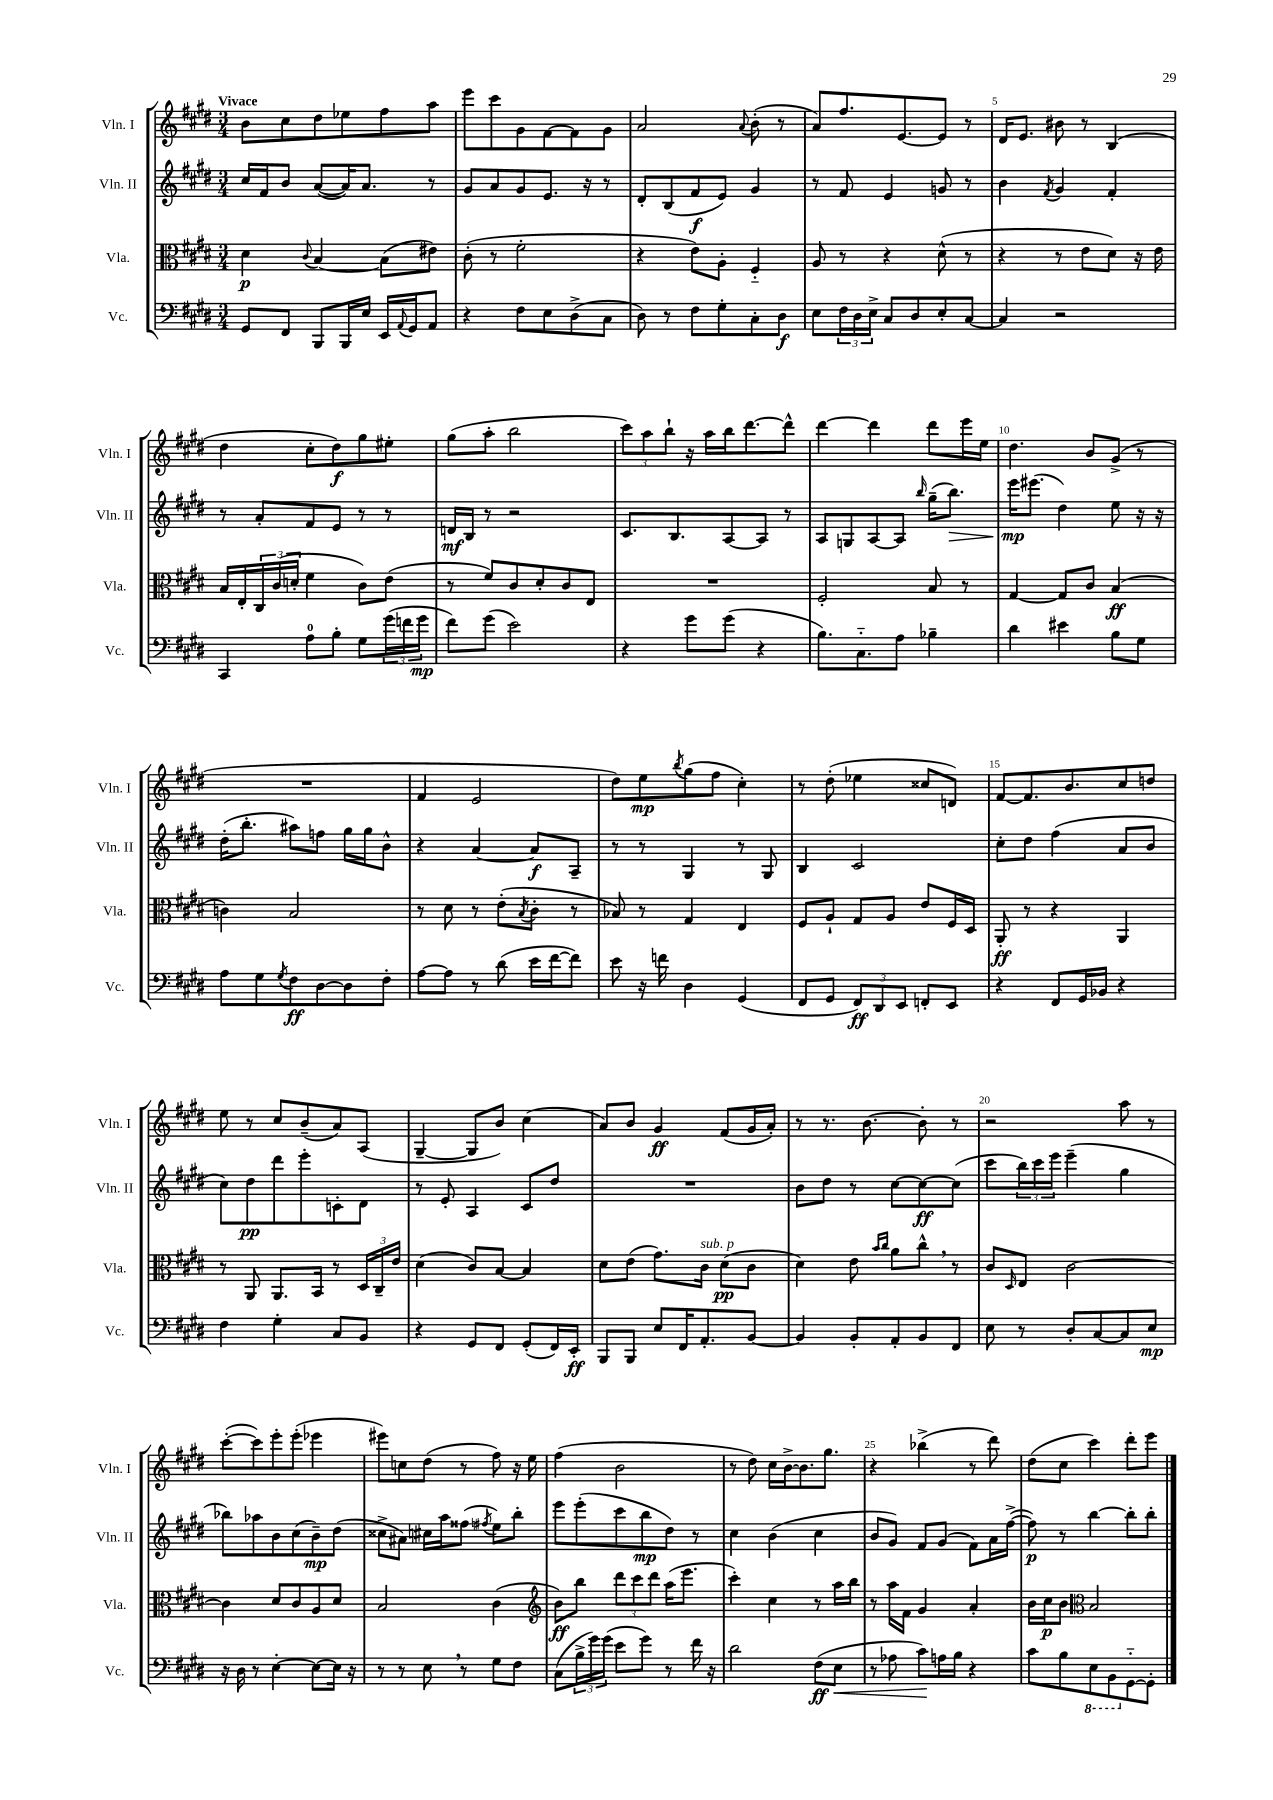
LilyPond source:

<<
\new StaffGroup <<
\new Staff = "s0" \with { instrumentName = "Vln. I" shortInstrumentName = "Vln. I" } {
    \clef treble \key e \major \numericTimeSignature \time 3/4 \tempo "Vivace"
    b'8 cis''8 dis''8 ees''8 fis''8 a''8 |
    e'''8 cis'''8 gis'8 fis'8~ fis'8 gis'8 |
    a'2 \appoggiatura { a'8 } b'8-.( r8 |
    a'8) fis''8. e'8.~ e'8 r8 |
    dis'16 e'8. bis'8 r8 b4( |
    dis''4 cis''8-. dis''8\f) gis''8 eis''8-. |
    gis''8( a''8-. b''2 |
    \tuplet 3/2 { cis'''8) a''8 b''8-! } r16 a''16 b''16 dis'''8.~ dis'''8-^ |
    dis'''4~ dis'''4 dis'''8 e'''16 e''16 |
    dis''4. b'8 gis'8->( r8 |
    R2. |
    fis'4 e'2 |
    dis''8) e''8\mp \acciaccatura { b''8 } gis''8( fis''8 cis''4-.) |
    r8 dis''8-.( ees''4 cisis''8 d'8) |
    fis'8~ fis'8. b'8. cis''8 d''8 |
    e''8 r8 cis''8 b'8--( a'8) a8( |
    gis4~-- gis8 b'8) cis''4( |
    a'8) b'8 gis'4\ff fis'8( gis'16 a'16-.) |
    r8 r8. b'8.~ b'8-. r8 |
    r2 a''8 r8 |
    cis'''8~-.( cis'''8) e'''8-. e'''8-.( ees'''4 |
    eis'''8) c''8 dis''8( r8 fis''8) r16 e''16 |
    fis''4( b'2 |
    r8 dis''8) cis''16 b'16~-> b'8. gis''8. |
    r4 bes''4->( r8 dis'''8) |
    dis''8( cis''8 cis'''4) dis'''8-. e'''8 \bar "|." |
}
\new Staff = "s1" \with { instrumentName = "Vln. II" shortInstrumentName = "Vln. II" } {
    \clef treble \key e \major \numericTimeSignature \time 3/4
    cis''16 fis'16 b'8 a'8~( a'16) a'8. r8 |
    gis'8 a'8 gis'8 e'8. r16 r8 |
    dis'8-. b8( fis'8\f e'8) gis'4 |
    r8 fis'8 e'4 g'8 r8 |
    b'4 \acciaccatura { fis'8 } gis'4 fis'4-. |
    r8 a'8-. fis'8 e'8 r8 r8 |
    d'16\mf b16 r8 r2 |
    cis'8. b8. a8~ a8 r8 |
    a8 g8 a8~ a8 \grace { b''16 } gis''16--( b''8.\>) |
    e'''16\mp\! eis'''8.( dis''4) e''8 r16 r16 |
    dis''16-.( b''8.-. ais''8) f''8 gis''16 gis''16 b'8-^ |
    r4 a'4~ a'8\f a8-- |
    r8 r8 gis4 r8 gis8 |
    b4 cis'2 |
    cis''8-. dis''8 fis''4( a'8 b'8 |
    cis''8) dis''8\pp dis'''8 e'''8-. c'8-. dis'8 |
    r8 e'8-. a4 cis'8 dis''8 |
    R2. |
    b'8 dis''8 r8 cis''8~ cis''8~\ff cis''8( |
    cis'''8 \tuplet 3/2 { b''16) cis'''16 e'''16 } e'''4--( gis''4 |
    bes''8) aes''8 b'8 cis''8( b'8--\mp) dis''8( |
    cisis''8-> ais'8) cis''16 a''16 fisis''8( \acciaccatura { fis''8 } e''8) b''8-. |
    e'''8 e'''8-.( cis'''8 b''8\mp dis''8) r8 |
    cis''4 b'4( cis''4 |
    b'8 gis'8) fis'8 gis'8( fis'8) a'16 fis''16~->( |
    fis''8\p) r8 b''4~ b''8-. b''8-. \bar "|." |
}
\new Staff = "s2" \with { instrumentName = "Vla." shortInstrumentName = "Vla." } {
    \clef alto \key e \major \numericTimeSignature \time 3/4
    dis'4\p \appoggiatura { cis'8 } b4~ b8( eis'8) |
    cis'8-.( r8 fis'2-. |
    r4 e'8) a8-. fis4-_ |
    a8 r8 r4 dis'8-^( r8 |
    r4 r8 e'8 dis'8) r16 e'16 |
    b16 e16-. \tuplet 3/2 { cis16 cis'16( d'16-. } fis'4 cis'8) e'8( |
    r8 fis'8) cis'8 dis'8-. cis'8 e8 |
    R2. |
    fis2-. b8 r8 |
    gis4~ gis8 cis'8 b4\ff( |
    c'4) b2 |
    r8 dis'8 r8 e'8-.( \acciaccatura { b8 } cis'8-. r8 |
    bes8) r8 gis4 e4 |
    fis8 a8-! gis8 a8 e'8 fis16 dis16 |
    a,8-.\ff r8 r4 a,4 |
    r8 a,8 a,8. b,16 r8 \tuplet 3/2 { dis16 cis16-- e'16 } |
    dis'4( cis'8) b8~ b4 |
    dis'8 e'8( gis'8.) cis'16^\markup { \italic "sub. p" } dis'8\pp( cis'8 |
    dis'4) e'8 \grace { b'16 cis''16 } a'8 cis''8-^ \breathe r8 |
    cis'8 \grace { dis16 } e8 cis'2~ |
    cis'4 dis'8 cis'8 a8 dis'8 |
    b2 cis'4( |
    \clef treble b'8\ff) b''8 \tuplet 3/2 { dis'''8 cis'''8 dis'''8 } a''16( e'''8. |
    cis'''4-.) cis''4 r8 a''16 b''16 |
    r8 a''16 fis'16 gis'4 a'4-. |
    b'16 cis''16\p b'8 \clef alto b2 \bar "|." |
}
\new Staff = "s3" \with { instrumentName = "Vc." shortInstrumentName = "Vc." } {
    \clef bass \key e \major \numericTimeSignature \time 3/4
    gis,8 fis,8 b,,8 b,,16 e16 e,16 \appoggiatura { a,8 } gis,16 a,8 |
    r4 fis8 e8 dis8->( cis8 |
    dis8) r8 fis8 gis8-. cis8-. dis8\f |
    e8 \tuplet 3/2 { fis16 dis16 e16-> } cis8 dis8 e8-. cis8~ |
    cis4 r2 |
    cis,4 a8-0 b8-. gis8 \tuplet 3/2 { gis'16( f'16 gis'16\mp } |
    fis'8) gis'8( e'2) |
    r4 gis'8 gis'8( r4 |
    b8.) cis8.-_ a8 bes4-- |
    dis'4 eis'4 b8 gis8 |
    a8 gis8 \acciaccatura { gis8 } fis8\ff dis8~ dis8 fis8-. |
    a8~ a8 r8 dis'8( e'16 fis'16~ fis'8) |
    e'8 r16 f'16 dis4 gis,4( |
    fis,8 gis,8 \tuplet 3/2 { fis,8\ff) dis,8 e,8 } f,8-. e,8 |
    r4 fis,8 gis,16 bes,16 r4 |
    fis4 gis4-. cis8 b,8 |
    r4 gis,8 fis,8 gis,8-.( fis,16) e,16-.\ff |
    b,,8 b,,8 e8 fis,16 a,8.-. b,8~ |
    b,4 b,8-. a,8-. b,8 fis,8 |
    e8 r8 dis8-. cis8~ cis8 e8\mp |
    r16 dis16 r8 e4~-. e8~ e16 r16 |
    r8 r8 e8 \breathe r8 gis8 fis8 |
    cis8( \tuplet 3/2 { b16-> gis'16) gis'16( } e'8 gis'8) r8 fis'16 r16 |
    dis'2 fis8\ff( e8\< |
    r8 aes8 cis'8\!) a16 b16 r4 |
    cis'8 b8 \ottava #-1 e,8 b,,8 \ottava #0 gis,8~-_ gis,8-. \bar "|." |
}
>>
>>
\layout { \context { \Score \override BarNumber.break-visibility = ##(#f #t #t) barNumberVisibility = #(every-nth-bar-number-visible 5) } }
